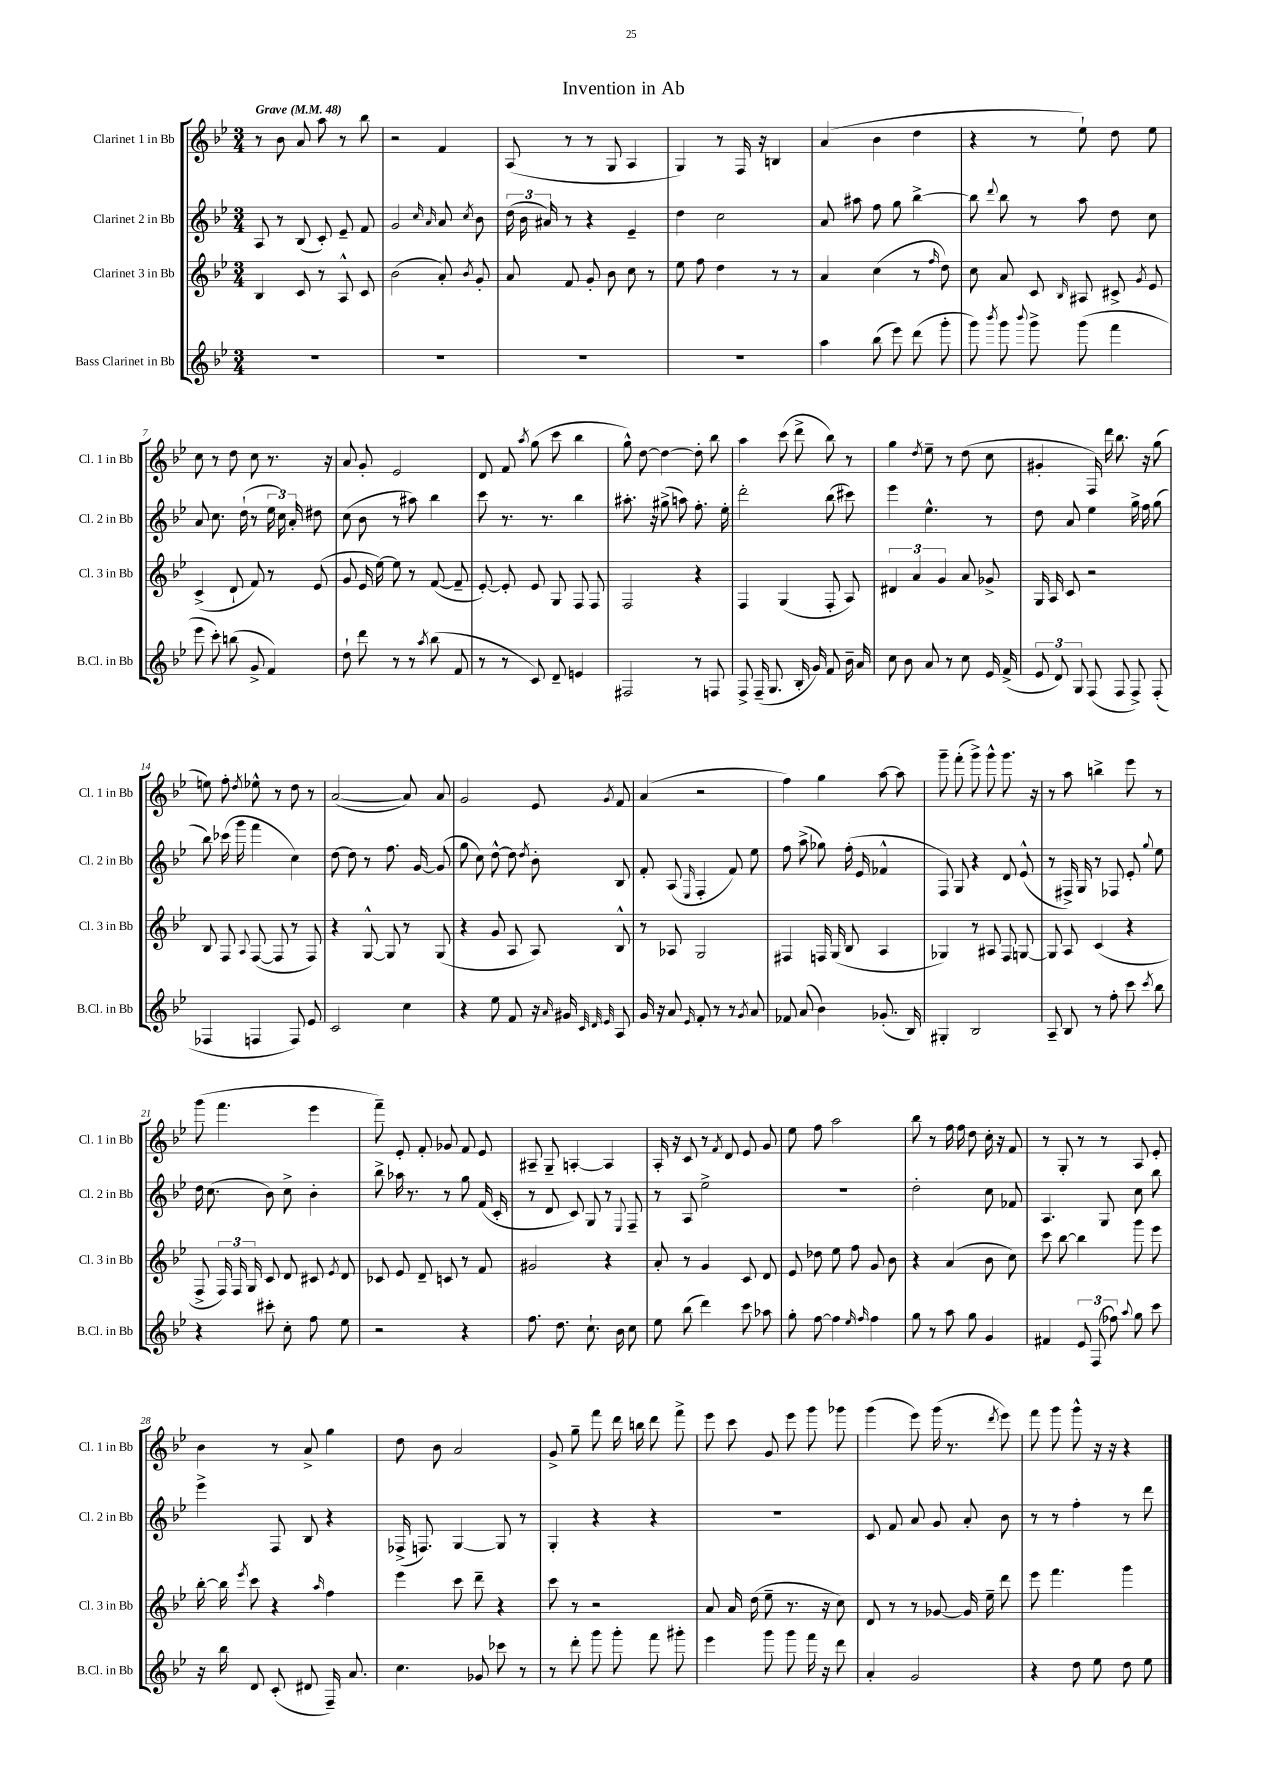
\header { title = "Invention in Ab" }
<<
\new StaffGroup <<
\new Staff = "s0" \with { instrumentName = "Clarinet 1 in Bb" shortInstrumentName = "Cl. 1 in Bb" } {
    \clef treble \key bes \major \numericTimeSignature \time 3/4 \tempo "Grave" 4 = 48
    \autoBeamOff r8 bes'8 a'8 a''8 r8 bes''8 |
    r2 f'4 |
    a8( r8 r8 g8 a4 |
    g4) r8 f16 r16 b4 |
    a'4( bes'4 d''4 |
    r4 r8 ees''8-!) d''8 ees''8 |
    c''8 r8 d''8 c''8 r8. r16 |
    a'8 g'8-. ees'2 |
    d'8 f'8 \acciaccatura { a''8 } g''8( c'''8 bes''4 |
    g''8-^) d''8~ d''4~ d''8-. bes''8 |
    a''4 c'''8( d'''8-> bes''8) r8 |
    g''4 \acciaccatura { d''8 } ees''8-- r8 d''8( c''8 |
    gis'4-. f16) d'''16 bes''8. r16 g''8( |
    e''8) f''8-. \acciaccatura { d''8 } ees''8-^ r8 d''8 r8 |
    a'2~( a'8) a'8 |
    g'2 ees'8 \acciaccatura { g'8 } f'8 |
    a'4( r2 |
    f''4) g''4 a''8~ a''8 |
    g'''8-- f'''8-.( g'''8->) g'''8-^ g'''8. r16 |
    r8 a''8 b''4-> ees'''8 r8 |
    g'''8( f'''4. ees'''4 |
    f'''8--) ees'8-. f'8-. ges'8 f'8 ees'8 |
    ais8-- g8-- a4~-. a4 |
    a16-. r16 c'8 r8 \acciaccatura { f'8 } d'8 ees'8 g'8 |
    ees''8 f''8 a''2 |
    bes''8 r8 f''16 f''16 d''8 c''16-. r16 f'8 |
    r8 g8-. r8 r8 a8 ees'8-. |
    bes'4 r8 a'8-> g''4 |
    d''8 bes'8 a'2 |
    g'8-> g''8-- f'''8 d'''16 b''16 d'''8 f'''8-> |
    ees'''8 c'''8 g'8 ees'''8 g'''8 ges'''8 |
    g'''4( ees'''8) g'''16( r8. \acciaccatura { d'''8 } ees'''8) |
    f'''8 g'''8 g'''8-^ r16 r16 r4 \bar "|." |
}
\new Staff = "s1" \with { instrumentName = "Clarinet 2 in Bb" shortInstrumentName = "Cl. 2 in Bb" } {
    \clef treble \key bes \major \numericTimeSignature \time 3/4
    \autoBeamOff a8 r8 bes8( c'8-.) ees'8-- f'8 |
    g'2 \grace { c''16 a'16 } a'8 \acciaccatura { c''8 } bes'8 |
    \tuplet 3/2 { d''16( bes'16 ais'16) } r8 r4 ees'4-- |
    d''4 c''2 |
    a'8 ais''8 f''8 g''8 bes''4~-> |
    bes''8 \appoggiatura { d'''8 } bes''8 r8 a''8 d''8 c''8 |
    a'8 c''8. d''16-!( r8 \tuplet 3/2 { ees''16 c''16) a'16-. } dis''8 |
    c''8( bes'8 r8 ais''8) bes''4 |
    c'''8 r8. r8. bes''4 |
    ais''8.-. r16 gis''8->( a''8) f''8.-. ees''16-. |
    d'''2-. bes''8( cis'''8) |
    ees'''4 ees''4.-^ r8 |
    d''8 a'8 ees''4 g''16-> f''16 g''8( |
    bes''8) ces'''16( g'''16 f'''4 c''4) |
    d''8~ d''8 r8 f''8. g'16~ g'8( |
    g''8 c''8) d''8~-^ d''8 \acciaccatura { d''8 } bes'8-. bes8 |
    f'8-. a8( \grace { ees16 } f4-. f'8) ees''8 |
    f''8 a''8->( ges''8) f''16-.( ees'16 fes'4-^ |
    f8) g8 r4 d'8 ees'8-^( |
    r8 fis16->) g16 r8 fes8 ees'8-. \appoggiatura { g''8 } ees''8 |
    d''16 c''8.( bes'8) c''8-> bes'4-. |
    bes''8-> aes''16 r8. r8 g''8 f'16( c'16-. |
    r8 d'8 c'8) g8 r8 \appoggiatura { ees8 } f8-- |
    r8 a8 ees''2-> |
    R2. |
    d''2-. c''8 fes'8 |
    a4. g8 c''8 bes''8 |
    ees'''4-> f8 bes8 r4 |
    fes16->( f8.) g4~ g8 r8 |
    g4-. r4 r4 |
    R2. |
    c'8 f'8 a'8 g'8 a'8-. bes'8 |
    r8 r8 f''4-. r8 d'''8 \bar "|." |
}
\new Staff = "s2" \with { instrumentName = "Clarinet 3 in Bb" shortInstrumentName = "Cl. 3 in Bb" } {
    \clef treble \key bes \major \numericTimeSignature \time 3/4
    \autoBeamOff bes4 c'8 r8 a8-^ c'8 |
    bes'2( a'8-.) \acciaccatura { bes'8 } g'8-. |
    a'8 f'8 g'8-. bes'8 c''8 r8 |
    ees''8 f''8 d''4 r8 r8 |
    a'4 c''4( r8 \grace { f''16 } d''8) |
    c''8 a'8 c'8 \grace { bes16 } ais8 cis'8-> \acciaccatura { g'8 } ees'8 |
    c'4->( d'8-! f'8) r8 ees'8( |
    g'8 ees'16 ees''16~) ees''8 r8 f'8~( f'8-- |
    ees'8~-.) ees'8-. ees'8 g8 f8 f8 |
    f2 r4 |
    f4 g4( f8-. a8) |
    \tuplet 3/2 { dis'4 a'4 g'4 } a'8 ges'8-> |
    g16 a16 c'8 r2 |
    bes8 f8 \appoggiatura { a8 } f8~( f8 r8 f8) |
    r4 g8~-^ g8 r8 g8( |
    r4 g'8 a8 a8) bes8-^ |
    r8 aes8 g2 |
    fis4 f16 g16( bes8 a4 |
    ges4) r8 ais8 f8 g8~ |
    g8 a8 c'4( r4 |
    f8-> \tuplet 3/2 { f16) f16 g16 } c'8 d'8 cis'8 \acciaccatura { ees'8 } d'8 |
    ces'8 ees'8 d'8-- c'8 r8 f'8 |
    gis'2 r4 |
    a'8-. r8 g'4 c'8 d'8 |
    ees'8 des''8 ees''8 f''8 g'8 bes'8 |
    r4 a'4( bes'8 c''8) |
    c'''8 bes''8~ bes''4 g'''8 ees'''8 |
    bes''16~-. bes''16 \acciaccatura { ees'''8 } c'''8 r4 \grace { a''16 } f''4 |
    ees'''4 c'''8 d'''8-- r4 |
    c'''8 r8 r2 |
    a'8 a'16 d''16( ees''8-- r8. r16 c''8) |
    d'8 r8 r8 ges'8~ ges'16 ees''16-- d'''8 |
    ees'''8 f'''4. g'''4 \bar "|." |
}
\new Staff = "s3" \with { instrumentName = "Bass Clarinet in Bb" shortInstrumentName = "B.Cl. in Bb" } {
    \clef treble \key bes \major \numericTimeSignature \time 3/4
    \autoBeamOff R2. |
    R2. |
    R2. |
    R2. |
    a''4 bes''8( ees'''8) d'''8( g'''8-. |
    g'''8) \acciaccatura { bes'''8 } g'''8 \appoggiatura { bes'''8 } g'''8-> g'''8( f'''4 |
    ees'''8 c'''8-.) b''8( g'8-> f'4) |
    d''8-! d'''8 r8 r8 \acciaccatura { a''8 } bes''8( f'8 |
    r8 r8 c'8) d'8-- e'4 |
    fis2 r8 f8 |
    f8-> f16--( g8. bes16-. g'16) f'8 bes'16-- a'16 |
    c''8 bes'8 a'8 r8 c''8 ees'16 f'16->( |
    \tuplet 3/2 { ees'8 d'8) g8 } f8( f8 f8->) f8-.( |
    fes4 f4 f8) ees'8 |
    c'2 c''4 |
    r4 ees''8 f'8 r16 \grace { a'16 } gis'16 \grace { c'32 d'32 ees'32 } a8 |
    g'16 r16 a'8 \grace { ees'16 } f'8-. r8 r8 \acciaccatura { g'8 } a'8 |
    fes'8 a'8( bes'4) ges'8.-.( bes16) |
    gis4-. bes2 |
    a8-- bes8 r8 f''8-. c'''8 \acciaccatura { c'''8 } bes''8 |
    r4 cis'''8-. c''8-. f''8 ees''8 |
    r2 r4 |
    f''8. d''8. c''8.-! bes'16 c''8 |
    ees''8 bes''8( d'''4) c'''8 aes''8 |
    g''8-. f''8~ f''4 \grace { ees''16 f''16 } f''4 |
    g''8 r8 a''8 g''8 g'4 |
    fis'4 \tuplet 3/2 { ees'8 f8( fes''8) } \appoggiatura { a''8 } g''8 c'''8 |
    r16 bes''16 d'8 c'8-.( dis'8 f16--) a'8. |
    c''4. ges'8 ces'''8 r8 |
    r8 d'''8-. g'''8 g'''8-. f'''8 gis'''8-. |
    ees'''4 g'''8 g'''8 f'''16 r16 d'''8 |
    a'4-. g'2 |
    r4 d''8 ees''8 d''8 ees''8 \bar "|." |
}
>>
>>
